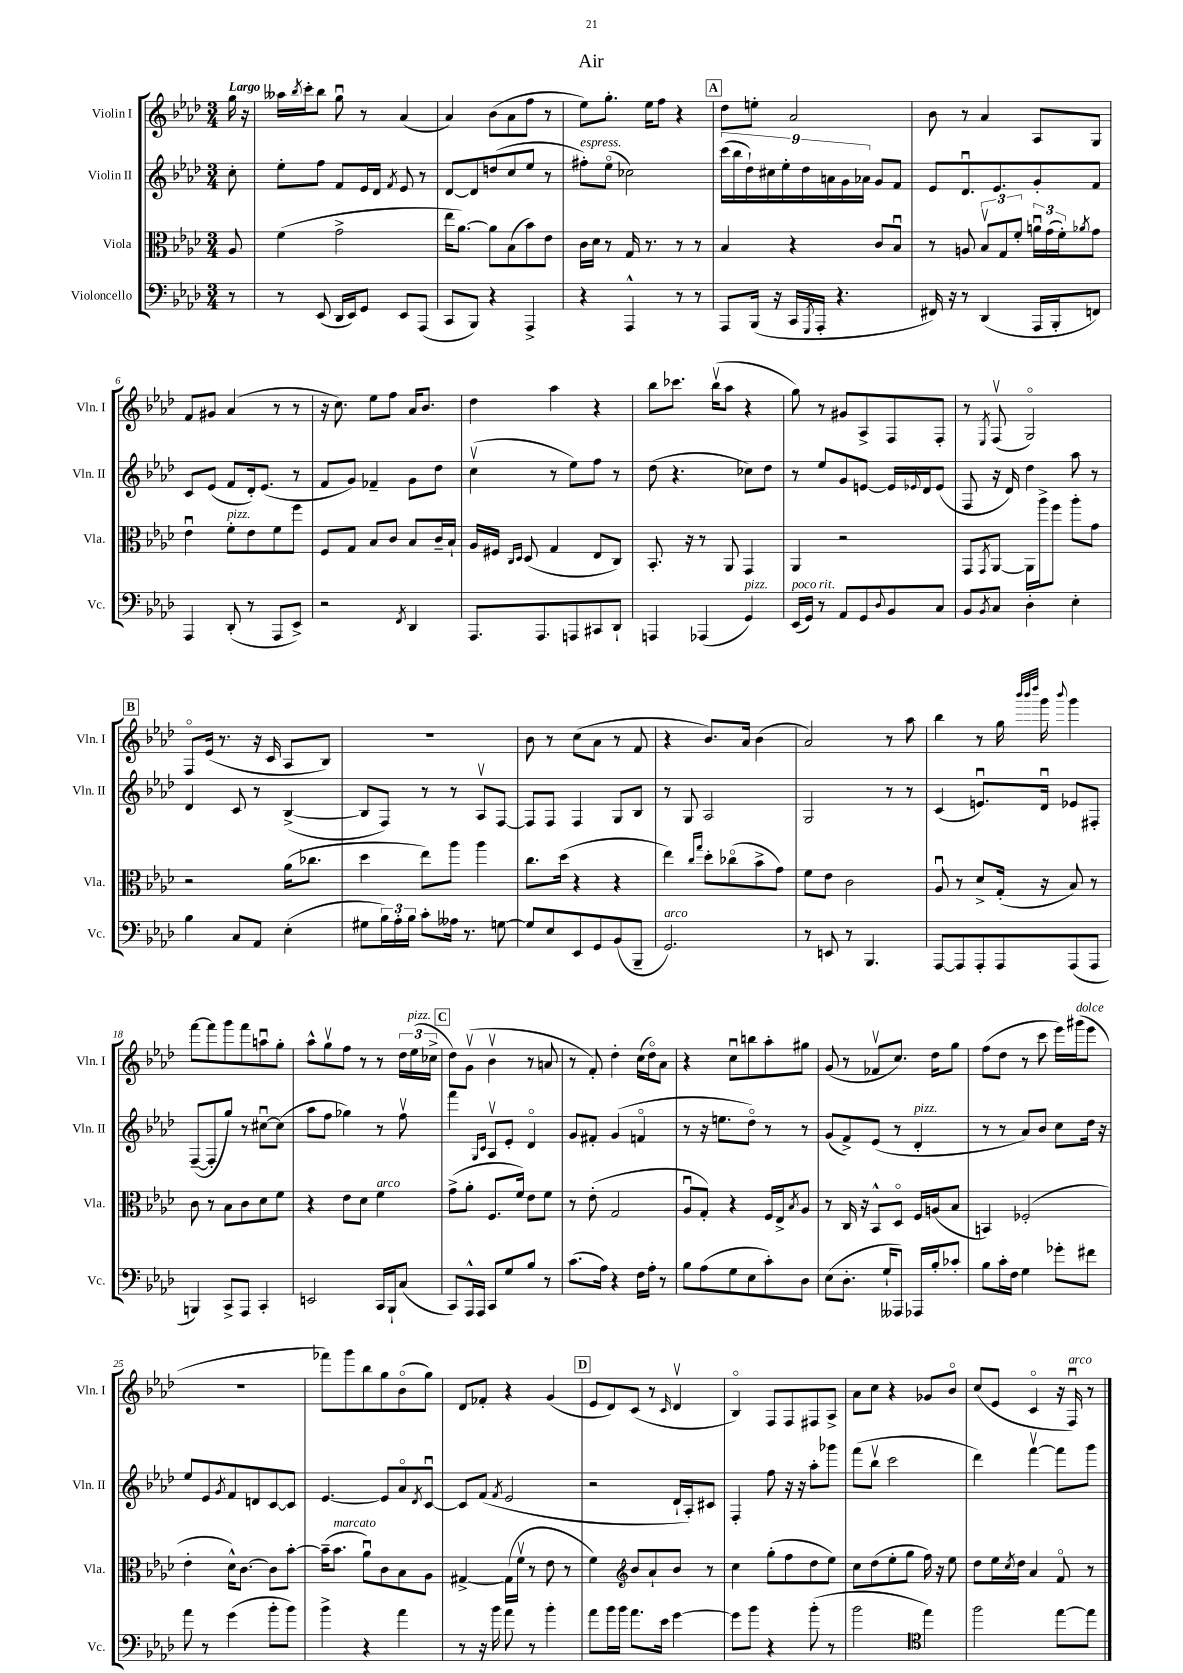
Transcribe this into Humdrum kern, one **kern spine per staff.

**kern	**kern	**kern	**kern
*part4	*part3	*part2	*part1
*staff4	*staff3	*staff2	*staff1
*I"Violoncello	*I"Viola	*I"Violin II	*I"Violin I
*I'Vc.	*I'Vla.	*I'Vln. II	*I'Vln. I
*clefF4	*clefC3	*clefG2	*clefG2
*k[b-e-a-d-]	*k[b-e-a-d-]	*k[b-e-a-d-]	*k[b-e-a-d-]
*M3/4	*M3/4	*M3/4	*M3/4
=	=	=	=
!	!	!	!LO:TX:a:B:t=Largo
8r	8A-/	8cc'\	16gg\
.	.	.	16r
=1	=1	=1	=1
8r	(4f\	8ee-'\L	16aa--X\LL
.	.	.	8qbb-/
.	.	.	16ccc'\J
(8EE-/	.	8ff\J	8bb-\J
16DD-/LL	2g^\	8f/L	8ggu\
16EE-/J)	.	.	.
8GG/J	.	16e-/L	8r
.	.	16d-/JJ	.
.	.	8qf/	.
8EE-/L	.	8e-/	(4a-/
(8AAA-/J	.	8r	.
=2	=2	=2	=2
8CC/L	16ee-\KL	[8d-/L	4a-/)
.	[8.a-\J)	.	.
8BBB-/J)	.	8d-/]	.
4r	8a-\L]	(8ddn/	(8b-\L
.	(8B-\	8cc/	8a-\
4AAA-^/	8b-\)	8ee-/J	8ff\J
.	8e-\J	8r	8r
=3	=3	=3	=3
!	!	!LO:TX:a:i:t=espress.	!
4r	16c\LL	8ff#X'\L)	8ee-\L)
.	16d-\JJ	.	.
.	8r	(8ee-\J	8.gg'\J
4AAA-^^/	16G/	2cc-X\)	.
.	8.r	.	16ee-\KL
.	.	.	8ff\J
8r	8r	.	4r
8r	8r	.	.
!!LO:REH:place=s1:t=A
=4	=4	=4	=4
8AAA-/L	4B-/	(18ccc\LL	8dd-\L
.	.	18bb-\	.
.	.	18dd-`\)	.
(16BBB-/Jk	.	.	8een'\J
.	.	18cc#X\	.
16r	.	.	.
.	.	18ee-'\	.
16CC/LL	4r	.	2a-/
.	.	18dd-\	.
8qGGG/	.	.	.
16AAA-'/JJ	.	.	.
.	.	18an\	.
4.r	.	.	.
.	.	18g\	.
.	.	18a-X\JJ	.
.	8c/L	8g/L	.
.	8B-u/J	8f/J	.
=5	=5	=5	=5
16FF#X/)	8r	8e-/L	8b-\
16r	.	.	.
8r	8An/	8.d-u/	8r
(4DD-/	12B-v/L	.	4a-/
.	.	8.e-/	.
.	12G/	.	.
.	12f'/J	.	.
16AAA-/LL	24anu\LL	8g'/	8A-/L
.	(24g\	.	.
16BBB-'/J	.	.	.
.	24f'\J)	.	.
.	8qa-X/	.	.
8FFn/J)	8g\J	8f/J	8G/J
!!LO:LB:g=z
=6	=6	=6	=6
4AAA-/	4e-u\	8c/L	8f/L
.	.	(8e-/J	8g#X/J
!	!LO:TX:a:i:t=pizz.	!	!
(8DD-'/	8f'\L	8f/L	(4a-/
8r	8e-\	16d-'/k)	.
.	.	(8.e-/J	.
8AAA-/L	8f\	.	8r
8EE-^/J)	8ff\J	8r	8r
=7	=7	=7	=7
2r	8F/L	8f/L	16r
.	.	.	8.cc\)
.	8G/J	8g/J)	.
.	8B-/L	4f-X~/	8ee-\L
.	8c/J	.	8ff\J
8qFF/	.	.	.
4DD-/	8B-/L	8g\L	16a-/KL
.	.	.	8.b-/J
.	16c~/L	8dd-\J	.
.	16B-`/JJ	.	.
=8	=8	=8	=8
8.AAA-/L	16A-/LL	(4ccv\	4dd-\
.	16F#X/JJ	.	.
.	16qqC/LL	.	.
.	16qqD-/JJ	.	.
.	(8D-/	.	.
8.AAA-/	.	.	.
.	4G/	8r	4aa-\
8AAAn/	.	8ee-\L)	.
8CC#X/	8E-/L	8ff\J	4r
8DD-`/J	8C/J)	8r	.
=9	=9	=9	=9
4AAAn/	8.BB-'/	(8dd-\	8bb-\L
.	.	4.r	8.ccc-X\J
.	16r	.	.
(4AAA-X/	8r	.	.
.	.	.	(16bb-v\KL
.	8AA-/	.	8aa-\J
!LO:TX:a:i:t=pizz.	!	!	!
4GG/)	4GG/	8cc-X\L)	4r
.	.	8dd-\J	.
=10	=10	=10	=10
!LO:TX:a:i:t=poco rit.	!	!	!
(16EE-/LL	4AA-/	8r	8gg\)
16GG/JJ)	.	.	.
8r	.	8ee-/L	8r
8AA-/L	2r	8g/	8g#X/L
8GG/	.	[8en/J	8A-^/
8qqD-/	.	.	.
8BB-/	.	16e/LL]	8F/
.	.	8qqe-X/	.
.	.	16d-/J	.
8C/J	.	(8e-/J	8F'/J
=11	=11	=11	=11
8BB-/L	8GG/L	8F/	8r
8qBB-/	8qGG/	.	8qE-/
8C/J	[8AA-/J	16r	(8Fv/
.	.	16d-/)	.
4D-'\	16AA-\LL]	4dd-\	2G/)
.	16aa-^\J	.	.
.	8ff\J	.	.
4E-'\	8aa-'\L	8aa-\	.
.	8g\J	8r	.
!!LO:LB:g=z
!!LO:REH:place=s1:t=B
=12	=12	=12	=12
4B-\	2r	4d-/	8F/L
.	.	.	(16e-/Jk
.	.	.	8.r
8C/L	.	8c/	.
8AA-/J	.	8r	16r
.	.	.	16c/
(4E-'\	(16a-\KL	([4B-^/	8A-/L
.	8.cc-X\J	.	.
.	.	.	8B-/J)
=13	=13	=13	=13
8G#X\L	4dd-\	8B-/L]	2.r
24B-\L)	.	8F/J)	.
24A-'\	.	.	.
24B-\JJ	.	.	.
8c'\L	8ee-\L)	8r	.
16A--X\Jk	8aa-\J	8r	.
8.r	.	.	.
.	4aa-\	8A-v/L	.
[8Gn\	.	[8F/J	.
=14	=14	=14	=14
8G/L]	8.cc\L	8F/L]	8b-\
8E-/	.	8F/J	8r
.	(16dd-\Jk	.	.
8EE-/	4r	4F/	(8cc\L
8GG/	.	.	8a-\J
(8BB-/	4r	8G/L	8r
8BBB-~/J	.	8B-/J	8f/
=15	=15	=15	=15
!LO:TX:a:i:t=arco	!	!	!
2.GG/)	4ee-\)	8r	4r
.	.	8G/	.
.	16qqcc/LL	.	.
.	16qqgg/JJ	.	.
.	8dd-'\L	2A-/	8.b-/L)
.	(8cc-X\	.	.
.	.	.	16a-/Jk
.	8b-^\	.	(4b-\
.	8g\J)	.	.
=16	=16	=16	=16
8r	8f\L	2G/	2a-/)
8EEn/	8e-\J	.	.
8r	2c\	.	.
4.BBB-/	.	.	.
.	.	8r	8r
.	.	8r	8aa-\
=17	=17	=17	=17
[8AAA-/L	8A-u/	(4c/	4bb-\
8AAA-/]	8r	.	.
8AAA-'/	8d-^/L	8.enu/L)	8r
8AAA-/	(16G'/Jk	.	16gg\
.	.	.	32qqbbb-/LLL
.	.	.	32qqbbb-/
.	.	.	32qqdddd-/JJJ
.	16r	16d-u/Jk	16ggg\
.	.	.	8qqbbb-/
(8AAA-/	8B-/)	8e-X/L	4ggg\
8AAA-/J	8r	8F#X'/J	.
!!LO:LB:g=z
=18	=18	=18	=18
4BBBn/)	8c\	([8F~/L	[8fff\L
.	8r	8F'/]	8fff\]
8CC^/L	8B-\L	8gg/J)	8ggg\
8AAA-/J	8c\	8r	8fff\
4CC'/	8d-\	[8cc#Xu\L	8aanu\
.	8f\J	(8cc#\J]	8gg'\J
=19	=19	=19	=19
2EEn/	4r	8aa-\L	8aa-^^\L
.	.	8ff\J	8ggv\
.	8e-\L	4gg-X\)	8ff\J
.	8d-\J	.	8r
!	!LO:TX:a:i:t=arco	!	!
16CC/LL	4f\	8r	8r
16BBB-`/J	.	.	.
(8C/J	.	8ffv\	24dd-\LL
!	!	!	!LO:TX:a:i:t=pizz.
.	.	.	(24ee-\
.	.	.	24cc-X^\JJ
!!LO:REH:place=s1:t=C
=20	=20	=20	=20
8CC/L)	(8g^\L	4fff\	8dd-\L)
16AAA-^^/L	8a-'\J	.	(8gv\J
16AAA-/JJ	.	.	.
.	.	16qqG/LL	.
.	.	16qqc/JJ	.
8CC/L	8.F/L	8A-v/L	4b-v\
8G/	.	8e-'/J	.
.	16f/Jk)	.	.
8B-/J	8e-\L	4d-/	8r
8r	8f\J	.	8an/
=21	=21	=21	=21
(8.c\L	8r	8g/L	8r
.	(8e-'\	8f#X'/J	8f'/)
16A-\Jk)	.	.	.
4r	2G/	(4g/	4dd-'\
16F\LL	.	4fn/	(16cc\LL
16A-'\JJ	.	.	16dd-\J)
8r	.	.	8a-\J
=22	=22	=22	=22
8B-\L	8A-u/L	8r	4r
(8A-\	8G'/J)	16r	.
.	.	8.een\L	.
8G\	4r	.	8ccu\L
8E-\	.	8dd-\J)	8bbn\
8c'\)	16F/LL	8r	8aa-'\
.	16E-^/J	.	.
.	8qB-/	.	.
8D-\J	8A-/J	8r	8gg#X\J
=23	=23	=23	=23
(8E-\L	8r	(8g/L	(8g/
8.D-'\J	16C/	8f^/)	8r
.	16r	.	.
.	8BB-^^/L	(8e-/J	8f-Xv/L
16G`/KL	.	.	.
8AAA--X/J)	8D-/J	8r	8.cc/J)
!	!	!LO:TX:a:i:t=pizz.	!
16AAA-X/LL	16F/LL	4d-'/	.
16B-'/J	(16An/J	.	16dd-\KL
8c-X'/J	8B-/J	.	8gg\J
=24	=24	=24	=24
8B-\L	4BBn/)	8r	(8ff\L
16c'\L	.	8r	8dd-\J
16F\JJ	.	.	.
4G\	(2F-X'/	8a-/L)	8r
.	.	8b-/J	8ccc\
8g-X'\L	.	8cc\L	16eee-\LL)
!	!	!	!LO:TX:a:i:t=dolce
.	.	.	(16ggg#X\J
8f#X\J	.	16dd-\Jk	8eee-\J
.	.	16r	.
!!LO:LB:g=z
=25	=25	=25	=25
8a-\	4e-'\	8ee-/L	2.r
8r	.	8e-/	.
.	.	8qg/	.
(4g\	16d-^^\KL)	8f/	.
.	[8.c\J	.	.
.	.	8dn/	.
8b-'\L	8c\L]	[8c/	.
8b-\J)	[8b-'\J	8c/J]	.
=26	=26	=26	=26
4b-^\	(16b-~\KL]	[4.e-/	8fff-X\L)
!	!LO:TX:a:i:t=marcato	!	!
.	8.b-\J	.	.
.	.	.	8ggg\
4r	8a-u\L)	.	8bb-\
.	8c\	8e-/L]	8gg\
4a-\	8B-\	8a-/	(8b-\
.	.	8qd-/	.
.	8A-\J	[8cu/J	8gg\J)
=27	=27	=27	=27
8r	[4G#X^/	8c/L]	8d-/L
16r	.	(8f/J	8f-X'/J
16b-\	.	.	.
.	.	8qf/	.
8a-\	(16G#\LL]	2e-/	4r
.	16fv\JJ	.	.
8r	8r	.	.
4b-'\	8e-\	.	(4g/
.	8r	.	.
!!LO:REH:place=s1:t=D
=28	=28	=28	=28
8a-\L	4f\)	2r	8e-/L
16b-\L	.	.	8d-/)
16b-\JJ	.	.	.
*	*clefG2	*	*
8.a-\L	8b-/L	.	(8c/J
.	8a-`/	.	8r
16e-\Jk	.	.	.
.	.	.	16qqc/
[4g\	8b-/J	16d-`/LL	4d-v/
.	.	16A-'/J)	.
.	8r	8c#X/J	.
=29	=29	=29	=29
8g\L]	4cc\	4F'/	4B-/)
8b-\J	.	.	.
4r	(8gg'\L	8ff\	8F/L
.	8ff\	16r	8F/
.	.	16r	.
(8b-'\	8dd-\	8aa-'\L	8F#X/
8r	8ee-\J)	8ggg-X\J	8A-^/J
=30	=30	=30	=30
2b-\	8cc\L	(8fff\L	8a-\L
.	(8dd-\	8bb-v\J	8cc\J
.	8ee-'\	2ccc\	4r
.	8gg\J	.	.
*clefC4	*	*	*
4ee-\)	16ff\)	.	8g-X/L
.	16r	.	.
.	8ee-\	.	8b-/J
=31	=31	=31	=31
2ff\	8dd-\L	4ddd-\)	(8cc/L
.	16ee-\L	.	8e-/J
.	8qcc/	.	.
.	16dd-\JJ	.	.
.	4a-/	[4fffv\	4c/
[8ee-\L	8f/	8fff\L]	16r
!	!	!	!LO:TX:a:i:t=arco
.	.	.	16Fu/)
8ee-\J]	8r	8ggg\J	8r
==	==	==	==
*-	*-	*-	*-
